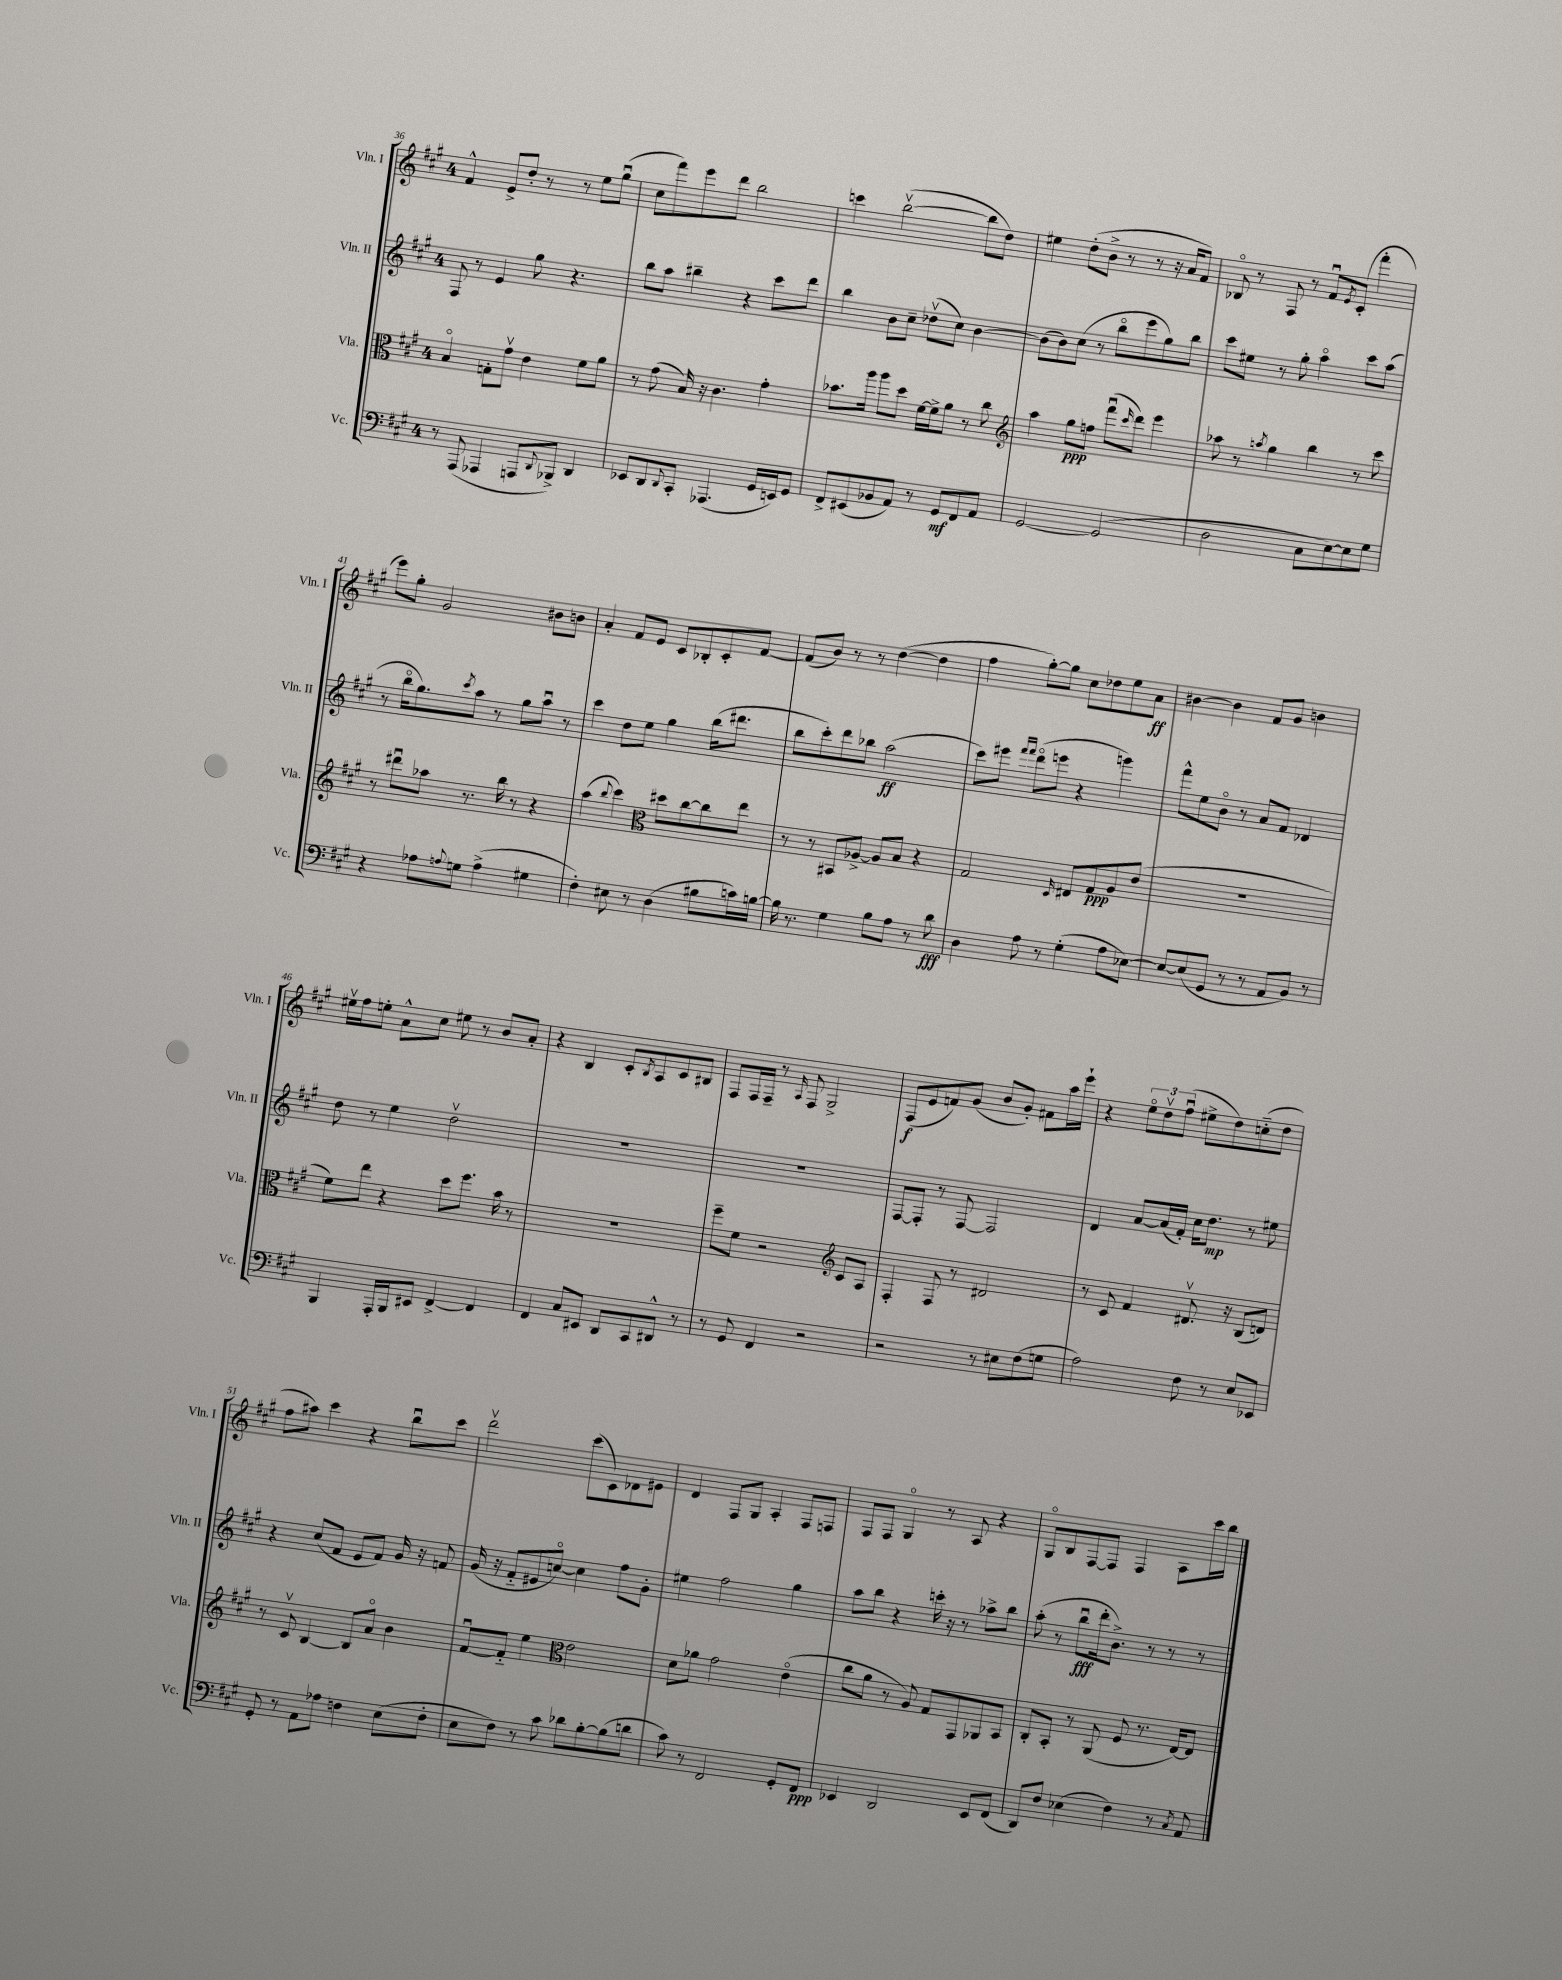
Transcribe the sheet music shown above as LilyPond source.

<<
\new StaffGroup <<
\new Staff = "s0" \with { instrumentName = "Vln. I" shortInstrumentName = "Vln. I" } {
    \clef treble \key a \major \once \override Staff.TimeSignature.style = #'single-digit \time 4/4
    fis'4-^ e'8-> d''8-. r8 r8 e''8 gis''8\downbow( |
    cis''8 fis'''8) e'''8 d'''8 b''2 |
    c'''4 b''2~\upbow( b''8 d''8) |
    eis''4 d''8-.( b'8-> r8 r8 r16 a'16 fis'8) |
    bes8\flageolet r8 fis8 r8 fis'8\downbow \acciaccatura { e'8 } cis'8-.( fis'''4-. |
    e'''8) gis''8-. gis'2 bis'8 b'8 |
    a'4-. fis'8 e'8 cis'8 bes8-. cis'8-. fis'8~ |
    fis'8( b'8) r8 r8 d''4~( d''4 |
    fis''4 gis''8~-.) gis''8 cis''8 des''8 e''8 a'8\ff |
    bis'4~ bis'4 fis'8 gis'8 b'4 |
    eis''16\upbow fis''16 e''8-. a'8-^ cis''8 eis''8 r8 b'8 a'8-. |
    r4 b4 cis'8-. \acciaccatura { b8 } a8 cis'8 bis8 |
    fis8 fis16 fis16-- r8 \grace { a16 } fis8 gis2-> |
    fis8\f( e'8 f'8) gis'8( b'8 gis'8-.) fis'8 a''16 e'''16-! |
    r4 \tuplet 3/2 { e''8\flageolet d''8\upbow fis''8\downbow( } eis''8-> d''8) c''8-_( d''8 |
    fis''8 ais''8) cis'''4 r4 b''8\downbow cis'''8 |
    d'''2\upbow cis'''8( cis'8) des'8 eis'8 |
    d'4 fis8 gis8 a4-. fis8 f8 |
    fis8 fis8 gis4\flageolet r8 a8 r4 |
    gis8\flageolet b8 fis8~ fis8 fis4 a8 cis'''16 b''16 \bar "|." |
}
\new Staff = "s1" \with { instrumentName = "Vln. II" shortInstrumentName = "Vln. II" } {
    \clef treble \key a \major \once \override Staff.TimeSignature.style = #'single-digit \time 4/4
    fis8 r8 e'4 gis''8 r4. |
    b''8 a''8 bis''4-- r4 cis'''8 d'''8 |
    b''4 b'8 cis''8-- des''8\upbow( cis''8) b'4~ |
    b'8( b'8) cis''8( r8 b''8\flageolet e'''8 gis''8) b''8 |
    cis'''8 eis''8 r8 gis''8-. a''4\flageolet cis'''8 a''8( |
    r8 b''16\flageolet gis''8.) \acciaccatura { cis'''8 } a''8 r8 gis''8 a''8\downbow r8 |
    cis'''4 d''8 e''8 gis''4 b''16( dis'''8. |
    b''8 cis'''8-.) d'''8 bes''8 a''2\ff( |
    cis'''8) eis'''8 \grace { fis'''16 fis'''16 } d'''8\flageolet( e'''8 r4 g'''4) |
    fis'''8-^ e''8 b'8\flageolet r8 a'8 fis'8 des'4 |
    d''8 r8 e''4 d''2\upbow |
    R1 |
    R1 |
    fis8~ fis8-. r8 fis8~ fis2 |
    d'4 a'8~ a'16( fis'16-.) cis''16 d''8.\mp r8 eis''8 |
    r4 cis''8( fis'8 e'8 fis'8) gis'16 r16 f'8 |
    gis'16( r16 fis'8-_ eis'8 c''8~\flageolet) c''4 fis''8 gis'8-. |
    eis''4 fis''2 gis''4 |
    a''8 b''8 r4 c'''16-. r16 r8 aes''8-> b''8 |
    a''8-.( r8 b''8\downbow\fff d'''16-. b'8.->) r8 r8 r8 \bar "|." |
}
\new Staff = "s2" \with { instrumentName = "Vla." shortInstrumentName = "Vla." } {
    \clef alto \key a \major \once \override Staff.TimeSignature.style = #'single-digit \time 4/4
    b4\flageolet g8-. gis'8\upbow e'4 fis'8 a'8 |
    r8 gis'8( b16) r16 cis'4. gis'4-. |
    bes'8. a''16 a''8 d''8 fis'16~ fis'16-> a'8 r8 cis''8 |
    \clef treble a''4 gis''8\ppp f''8 fis'''8\downbow( \grace { cis'''16 } d'''8) e'''4 |
    aes''8 r8 \acciaccatura { a''8 } gis''4 b''4 r8 cis'''8 |
    r8 dis'''8\downbow aes''8 r8. b''16 r8 r4 |
    a''4( \appoggiatura { b''8 } cis'''4) \clef alto dis''8 cis''8~ cis''8 e''8 |
    r8 r8 bis,8 aes8~-> aes8 b8 r4 |
    gis2 \grace { d16 } eis8 gis8\ppp a8 e'8( |
    R1 |
    fis'8) e''8 r4 d''8 fis''8. b'16 r8 |
    R1 |
    fis''8-- fis'8 r2 \clef treble cis'8 a8 |
    fis4-. fis8 r8 dis'2 |
    r8 cis'8 fis'4 dis'8.\upbow r16 b8( d'8) |
    r8 cis'8\upbow b4~ b8 a'8\flageolet b'4 |
    fis'8~\downbow fis'8-_ e''4 \clef alto e'2 |
    d'8 aes'8 gis'2 e'4\flageolet( |
    cis''8 a'8 r8 a8) gis8 gis,8 aes,8 b,8 |
    cis8-. b,8-. r8 a,8( fis8 r8. e16~) e8 \bar "|." |
}
\new Staff = "s3" \with { instrumentName = "Vc." shortInstrumentName = "Vc." } {
    \clef bass \key a \major \once \override Staff.TimeSignature.style = #'single-digit \time 4/4
    r8 a,,8( aes,,4 a,,8 \appoggiatura { d,8 } bes,,8->) d,4 |
    ees,8 d,8 \appoggiatura { d,8 } cis,8-. aes,,4.( gis,16 e,16) gis,8 |
    fis,8-> eis,8( bes,8 a,8) r8 gis,8\mf fis,8 a,8 |
    gis,2~ gis,2( |
    d2 cis8 e8~) e8 gis8 |
    r4 aes8 \appoggiatura { a8 } g8 a4->( gis4 |
    fis4-.) eis8 r8 d4( bis8 c'16) b16~ |
    b16 r8. gis4 b8 a8 r8 d'8\fff |
    d4 a8 r8 gis4-.( a8 ees8~) |
    ees8~ ees8( gis,8 r8 r8 a,8 b,8) r8 |
    b,,4 a,,16-. b,,16 eis,8 fis,4~-> fis,4 |
    fis,4 cis8 eis,8 d,8 cis,8 dis,8-^ r8 |
    r8 gis,8 fis,4 r2 |
    r2 r8 eis8 fis8( g8 |
    a2) fis8 r8 e8 ees,8 |
    gis,8-. r8 a,8 aes8 f4 e8( f8-. |
    e8 fis8) r8 cis'8 des'8 b8~-. b8( d'8 |
    cis'8) r8 fis,2 gis,8-. fis,8\ppp |
    ees,4 d,2 ees,8 fis,8( |
    d,8) fis8 ees4( fis4) r8 \acciaccatura { cis8 } a,8 \bar "|." |
}
>>
>>
\layout { \context { \Score currentBarNumber = #36 } }
